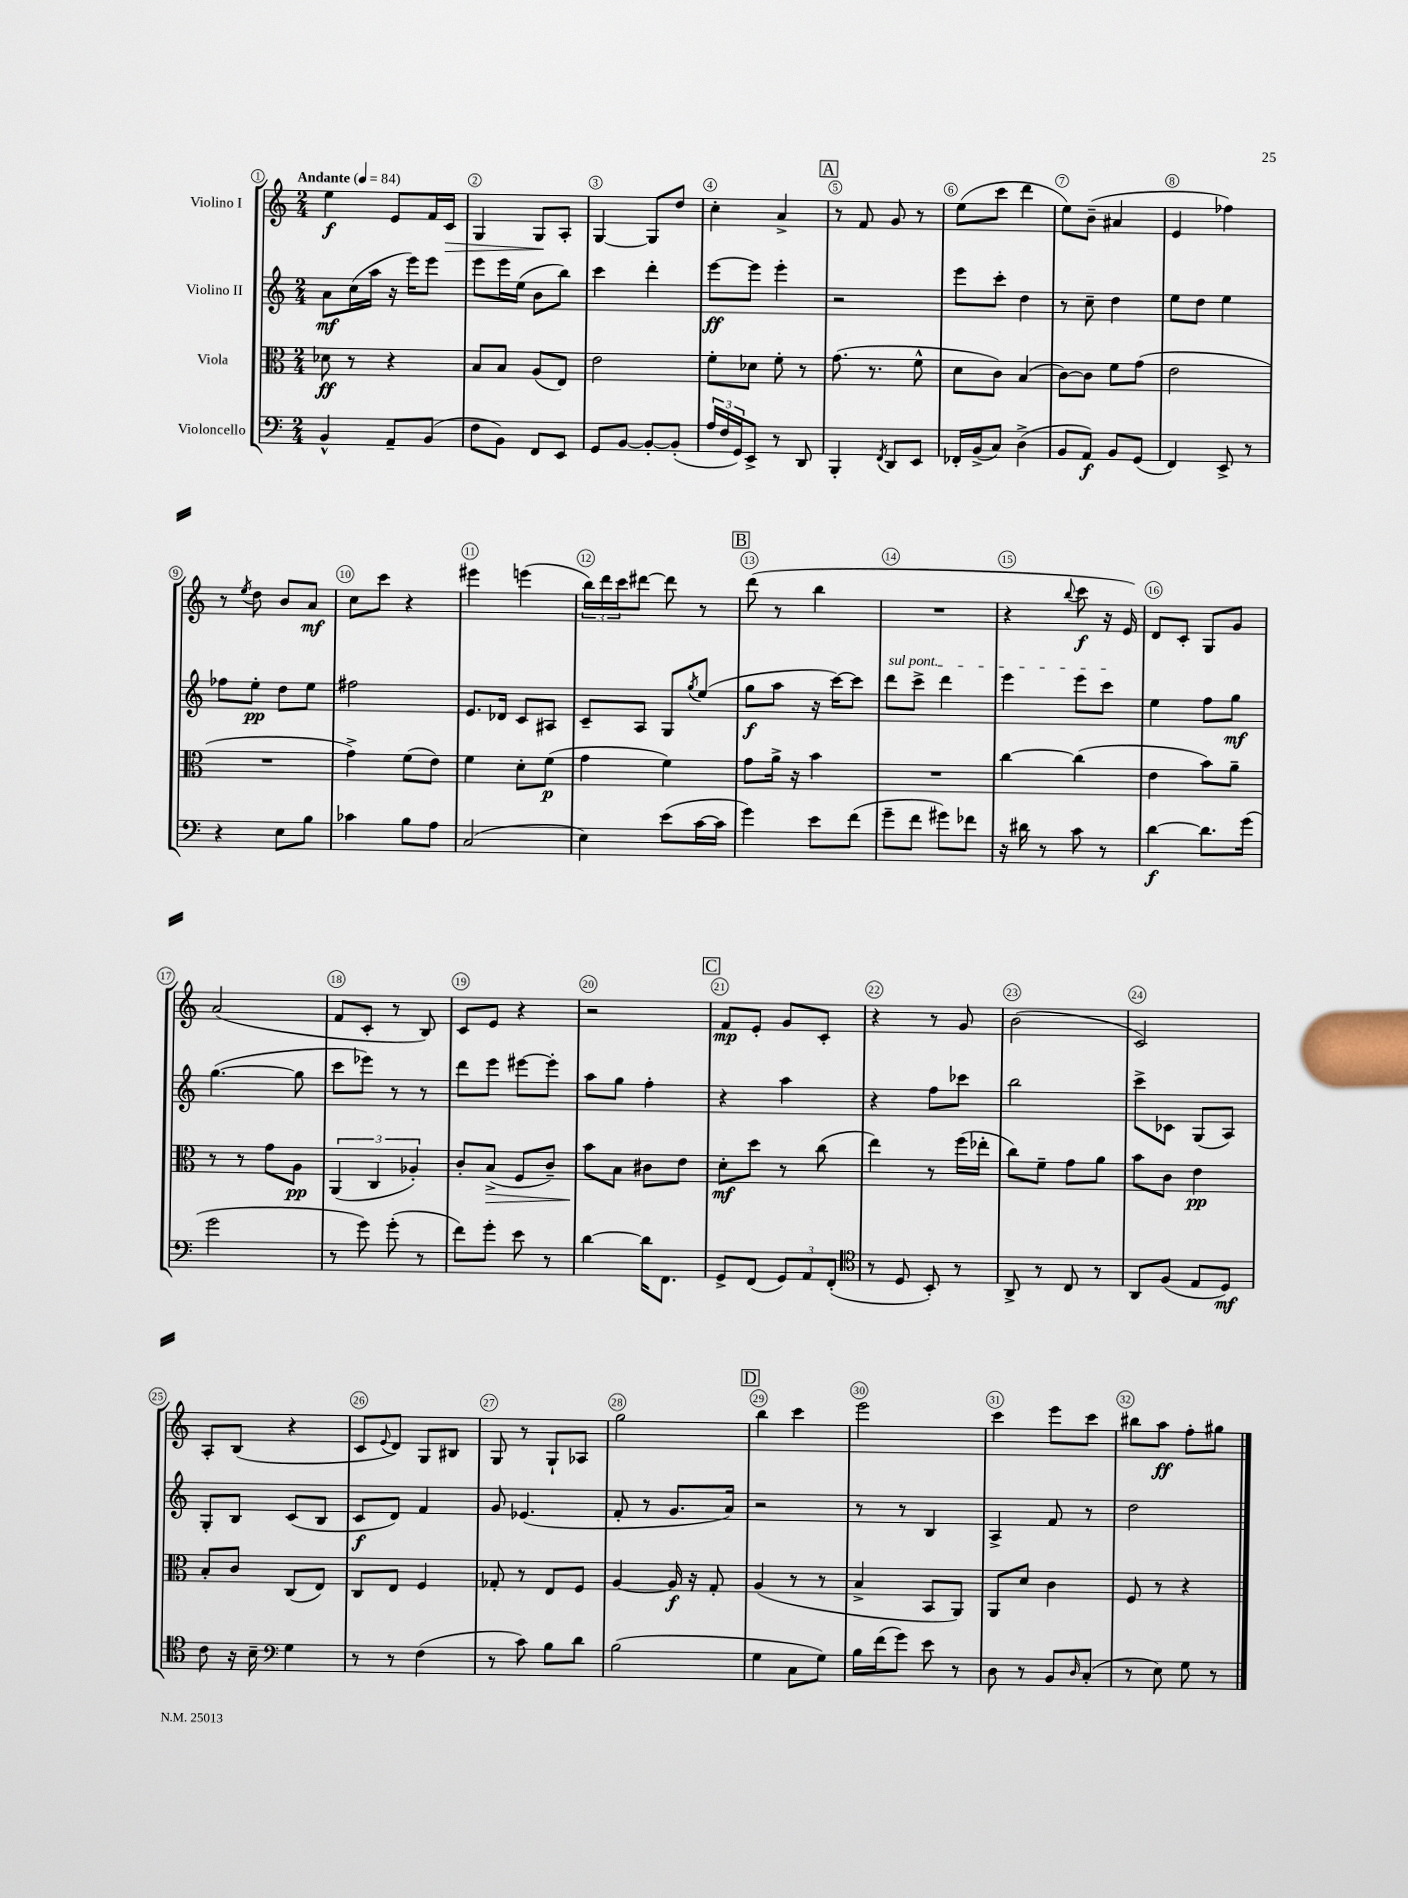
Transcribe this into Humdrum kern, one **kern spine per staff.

**kern	**dynam	**kern	**dynam	**kern	**dynam	**kern	**dynam
*part4	*part4	*part3	*part3	*part2	*part2	*part1	*part1
*staff4	*staff4	*staff3	*staff3	*staff2	*staff2	*staff1	*staff1
*I"Violoncello	*	*I"Viola	*	*I"Violino II	*	*I"Violino I	*
*clefF4	*	*clefC3	*	*clefG2	*	*clefG2	*
*k[]	*	*k[]	*	*k[]	*	*k[]	*
*M2/4	*	*M2/4	*	*M2/4	*	*M2/4	*
*MM84	*	*MM84	*	*MM84	*	*MM84	*
=1	=1	=1	=1	=1	=1	=1	=1
!	!	!	!	!	!	!LO:TX:a:B:t=Andante	!
4BB^^/	.	8d-X\	ff	8a\L	mf	4ee\	f
.	.	8r	.	(16cc\L	.	.	.
.	.	.	.	16aa\JJ	.	.	.
8AA~/L	.	4r	.	16r	.	8e/L	.
.	.	.	.	16eee\KL)	.	.	.
(8BB/J	.	.	.	8eee\J	.	16f/L	.
!	!	!	!	!	!	!	!LO:HP:b
.	.	.	.	.	.	16c/JJ	>
=2	=2	=2	=2	=2	=2	=2	=2
8F\L	.	8B/L	.	8eee\L	.	4G/	.
8BB\J)	.	8B/J	.	16eee\L	.	.	.
.	.	.	.	(16ee\JJ	.	.	.
8FF/L	.	(8A/L	.	8b\L	.	8G/L	.
8EE/J	.	8E/J)	.	8bb\J)	.	8A'/J	]
=3	=3	=3	=3	=3	=3	=3	=3
8GG/L	.	2e\	.	4ccc\	.	[4G/	.
[8BB/J	.	.	.	.	.	.	.
8BB'/L_	.	.	.	4ddd'\	.	8G/L]	.
(8BB'/J]	.	.	.	.	.	8dd/J	.
=4	=4	=4	=4	=4	=4	=4	=4
24A/LL	.	8f'\L	.	[8eee\L	ff	4cc'\	.
24F/	.	.	.	.	.	.	.
24GG/J)	.	.	.	.	.	.	.
8EE^/J	.	8d-X\J	.	8eee\J]	.	.	.
8r	.	8f'\	.	4eee'\	.	4a^/	.
8DD/	.	8r	.	.	.	.	.
!!LO:REH:place=s1:t=A
=5	=5	=5	=5	=5	=5	=5	=5
4BBB'/	.	(8.g\	.	2r	.	8r	.
.	.	.	.	.	.	8f/	.
.	.	8.r	.	.	.	.	.
8qFF/	.	.	.	.	.	.	.
8DD/L	.	.	.	.	.	8g/	.
8EE/J	.	8f^^\	.	.	.	8r	.
=6	=6	=6	=6	=6	=6	=6	=6
16FF-X'/LL	.	8d\L	.	8eee\L	.	(8ee\L	.
(16BB^/J	.	.	.	.	.	.	.
8C/J)	.	8c\J)	.	8ccc'\J	.	8ccc\J	.
(4D^\	.	(4B/	.	4dd\	.	4ddd\	.
=7	=7	=7	=7	=7	=7	=7	=7
8BB/L	.	[8c\L)	.	8r	.	8ee\L)	.
8AA/J)	f	8c\J]	.	8cc~\	.	(8b~\J	.
8BB/L	.	8f\L	.	4dd\	.	4a#X/	.
(8GG/J	.	(8g\J	.	.	.	.	.
=8	=8	=8	=8	=8	=8	=8	=8
4FF/)	.	2e\	.	8ee\L	.	4e/	.
.	.	.	.	8dd\J	.	.	.
8EE^/	.	.	.	4ee\	.	4ff-X\)	.
8r	.	.	.	.	.	.	.
!!LO:LB:g=z
=9	=9	=9	=9	=9	=9	=9	=9
4r	.	2r	.	8ff-X\L	.	8r	.
.	.	.	.	.	.	8qee/	.
.	.	.	.	8ee'\J	pp	8dd\	.
8E\L	.	.	.	8dd\L	.	8b/L	.
8B\J	.	.	.	8ee\J	.	8a/J	mf
=10	=10	=10	=10	=10	=10	=10	=10
4c-X\	.	4g^\)	.	2ff#X\	.	8cc\L	.
.	.	.	.	.	.	8ccc\J	.
8B\L	.	(8f\L	.	.	.	4r	.
8A\J	.	8e\J)	.	.	.	.	.
=11	=11	=11	=11	=11	=11	=11	=11
(2C/	.	4f\	.	8.e/L	.	4eee#X\	.
.	.	.	.	16d-X/Jk	.	.	.
.	.	8d'\L	.	8c/L	.	(4eeen\	.
.	.	(8f\J	p	8A#X/J	.	.	.
=12	=12	=12	=12	=12	=12	=12	=12
4E\)	.	4g\	.	8c~/L	.	24bb\LL)	.
.	.	.	.	.	.	24ddd\	.
.	.	.	.	.	.	24ccc\J	.
.	.	.	.	8A/J	.	[8ddd#X\J	.
(8e\L	.	4f\)	.	8G/L	.	8ddd#\]	.
.	.	.	.	8qgg/	.	.	.
[16c\L	.	.	.	(8ee/J	.	8r	.
16c\JJ]	.	.	.	.	.	.	.
!!LO:REH:place=s1:t=B
=13	=13	=13	=13	=13	=13	=13	=13
4g\)	.	8g\L	.	8gg\L	f	(8ddd\	.
.	.	16a^\Jk	.	8aa\J	.	8r	.
.	.	16r	.	.	.	.	.
8e\L	.	4b\	.	16r	.	4bb\	.
.	.	.	.	[16ccc\KL)	.	.	.
(8f\J	.	.	.	8ccc\J]	.	.	.
=14	=14	=14	=14	=14	=14	=14	=14
!	!	!	!	!LO:TX:a:i:t=sul pont.	!	!	!
8g~\L	.	2r	.	8ddd\L	.	2r	.
8f\J	.	.	.	8ccc^\J	.	.	.
8g#X\L)	.	.	.	4ddd\	.	.	.
8f-X\J	.	.	.	.	.	.	.
=15	=15	=15	=15	=15	=15	=15	=15
16r	.	[4cc\	.	4eee\	.	4r	.
16d#X\	.	.	.	.	.	.	.
8r	.	.	.	.	.	.	.
.	.	.	.	.	.	8qqbb/	.
8c\	.	(4cc\]	.	8eee\L	.	8ccc\	f
8r	.	.	.	8ccc\J	.	16r	.
.	.	.	.	.	.	16e/)	.
=16	=16	=16	=16	=16	=16	=16	=16
[4d\	f	4e\	.	4ee\	.	8d/L	.
.	.	.	.	.	.	8c'/J	.
8.d\L]	.	8b\L)	.	8ff\L	.	8G/L	.
.	.	8a~\J	.	8gg\J	mf	8g/J	.
(16g\Jk	.	.	.	.	.	.	.
!!LO:LB:g=z
=17	=17	=17	=17	=17	=17	=17	=17
2g\	.	8r	.	([4.gg\	.	(2a/	.
.	.	8r	.	.	.	.	.
.	.	8g\L	.	.	.	.	.
.	.	8A\J	pp	8gg\]	.	.	.
=18	=18	=18	=18	=18	=18	=18	=18
8r	.	(6AA/	.	8ccc\L	.	8f/L	.
8g\)	.	.	.	8eee-X\J)	.	8c'/J	.
.	.	6C/	.	.	.	.	.
(8g'\	.	.	.	8r	.	8r	.
.	.	6A-X'/)	.	.	.	.	.
8r	.	.	.	8r	.	8B/)	.
=19	=19	=19	=19	=19	=19	=19	=19
8f\L)	.	8c'/L	.	8ddd\L	.	8c/L	.
!	!	!	!LO:HP:b	!	!	!	!
8g'\J	.	(8B^/J	>	8eee\J	.	8e/J	.
8e\	.	8F/L	.	[8eee#X\L	.	4r	.
8r	.	8c~/J)	.	8eee#'\J]	.	.	.
=20	=20	=20	=20	=20	=20	=20	=20
[4d\	.	8b\L	.	8aa\L	.	2r	.
.	.	8B\J	]	8gg\J	.	.	.
16d\KL]	.	8c#X\L	.	4ff'\	.	.	.
8.FF\J	.	.	.	.	.	.	.
.	.	8e\J	.	.	.	.	.
!!LO:REH:place=s1:t=C
=21	=21	=21	=21	=21	=21	=21	=21
8GG^/L	.	8d'\L	mf	4r	.	8f/L	mp
(8FF/J	.	8dd\J	.	.	.	8e'/J	.
12GG/L)	.	8r	.	4aa\	.	8g/L	.
12AA/	.	.	.	.	.	.	.
.	.	(8cc\	.	.	.	8c'/J	.
(12FF'/J	.	.	.	.	.	.	.
=22	=22	=22	=22	=22	=22	=22	=22
*clefC4	*	*	*	*	*	*	*
8r	.	4ee\)	.	4r	.	4r	.
8D/	.	.	.	.	.	.	.
8BB'/)	.	8r	.	8ff\L	.	8r	.
8r	.	(16ff\LL	.	8ccc-X\J	.	8g/	.
.	.	16ee-X'\JJ	.	.	.	.	.
=23	=23	=23	=23	=23	=23	=23	=23
8AA^/	.	8cc\L)	.	2bb\	.	(2b\	.
8r	.	8f~\J	.	.	.	.	.
8C/	.	8g\L	.	.	.	.	.
8r	.	8a\J	.	.	.	.	.
=24	=24	=24	=24	=24	=24	=24	=24
8AA/L	.	8b\L	.	8ccc^\L	.	2c/)	.
(8F/J	.	8c\J	.	8c-X\J	.	.	.
8E/L	.	4e\	pp	(8G/L	.	.	.
8D/J)	mf	.	.	8A/J)	.	.	.
!!LO:LB:g=z
=25	=25	=25	=25	=25	=25	=25	=25
8c\	.	8B'/L	.	8G'/L	.	8A'/L	.
16r	.	8c/J	.	8B/J	.	(8B/J	.
16B~\	.	.	.	.	.	.	.
*clefF4	*	*	*	*	*	*	*
4G\	.	(8C/L	.	(8c/L	.	4r	.
.	.	8E/J)	.	8B/J	.	.	.
=26	=26	=26	=26	=26	=26	=26	=26
8r	.	8C/L	.	8c/L	f	8c/L	.
.	.	.	.	.	.	8qqe/	.
8r	.	8E/J	.	8d/J)	.	8d/J)	.
(4F\	.	4F/	.	4f/	.	8G/L	.
.	.	.	.	.	.	8B#X/J	.
=27	=27	=27	=27	=27	=27	=27	=27
8r	.	8G-X'/	.	8g/	.	8G/	.
8c\)	.	8r	.	(4.e-X/	.	8r	.
8B\L	.	8E/L	.	.	.	8G`/L	.
8d\J	.	8F/J	.	.	.	8A-X/J	.
=28	=28	=28	=28	=28	=28	=28	=28
(2B\	.	[4A/	.	8f'/	.	2gg\	.
.	.	.	.	8r	.	.	.
.	.	16A/]	f	8.g/L	.	.	.
.	.	16r	.	.	.	.	.
.	.	8G'/	.	.	.	.	.
.	.	.	.	16a/Jk)	.	.	.
!!LO:REH:place=s1:t=D
=29	=29	=29	=29	=29	=29	=29	=29
4G\	.	(4A/	.	2r	.	4bb\	.
8C\L	.	8r	.	.	.	4ccc\	.
8G\J)	.	8r	.	.	.	.	.
=30	=30	=30	=30	=30	=30	=30	=30
16B\LL	.	4B^/	.	8r	.	2eee\	.
(16f\J	.	.	.	.	.	.	.
8g\J)	.	.	.	8r	.	.	.
8e\	.	8BB/L	.	4B/	.	.	.
8r	.	8AA/J)	.	.	.	.	.
=31	=31	=31	=31	=31	=31	=31	=31
8D\	.	8AA/L	.	4A^/	.	4ccc\	.
8r	.	8d/J	.	.	.	.	.
8BB/L	.	4c\	.	8f/	.	8eee\L	.
16qqD/	.	.	.	.	.	.	.
(8C'/J	.	.	.	8r	.	8ccc\J	.
=32	=32	=32	=32	=32	=32	=32	=32
8r	.	8F/	.	2dd\	.	8bb#X\L	.
8E\)	.	8r	.	.	.	8aa\J	ff
8G\	.	4r	.	.	.	8ff'\L	.
8r	.	.	.	.	.	8gg#X\J	.
==	==	==	==	==	==	==	==
*-	*-	*-	*-	*-	*-	*-	*-
